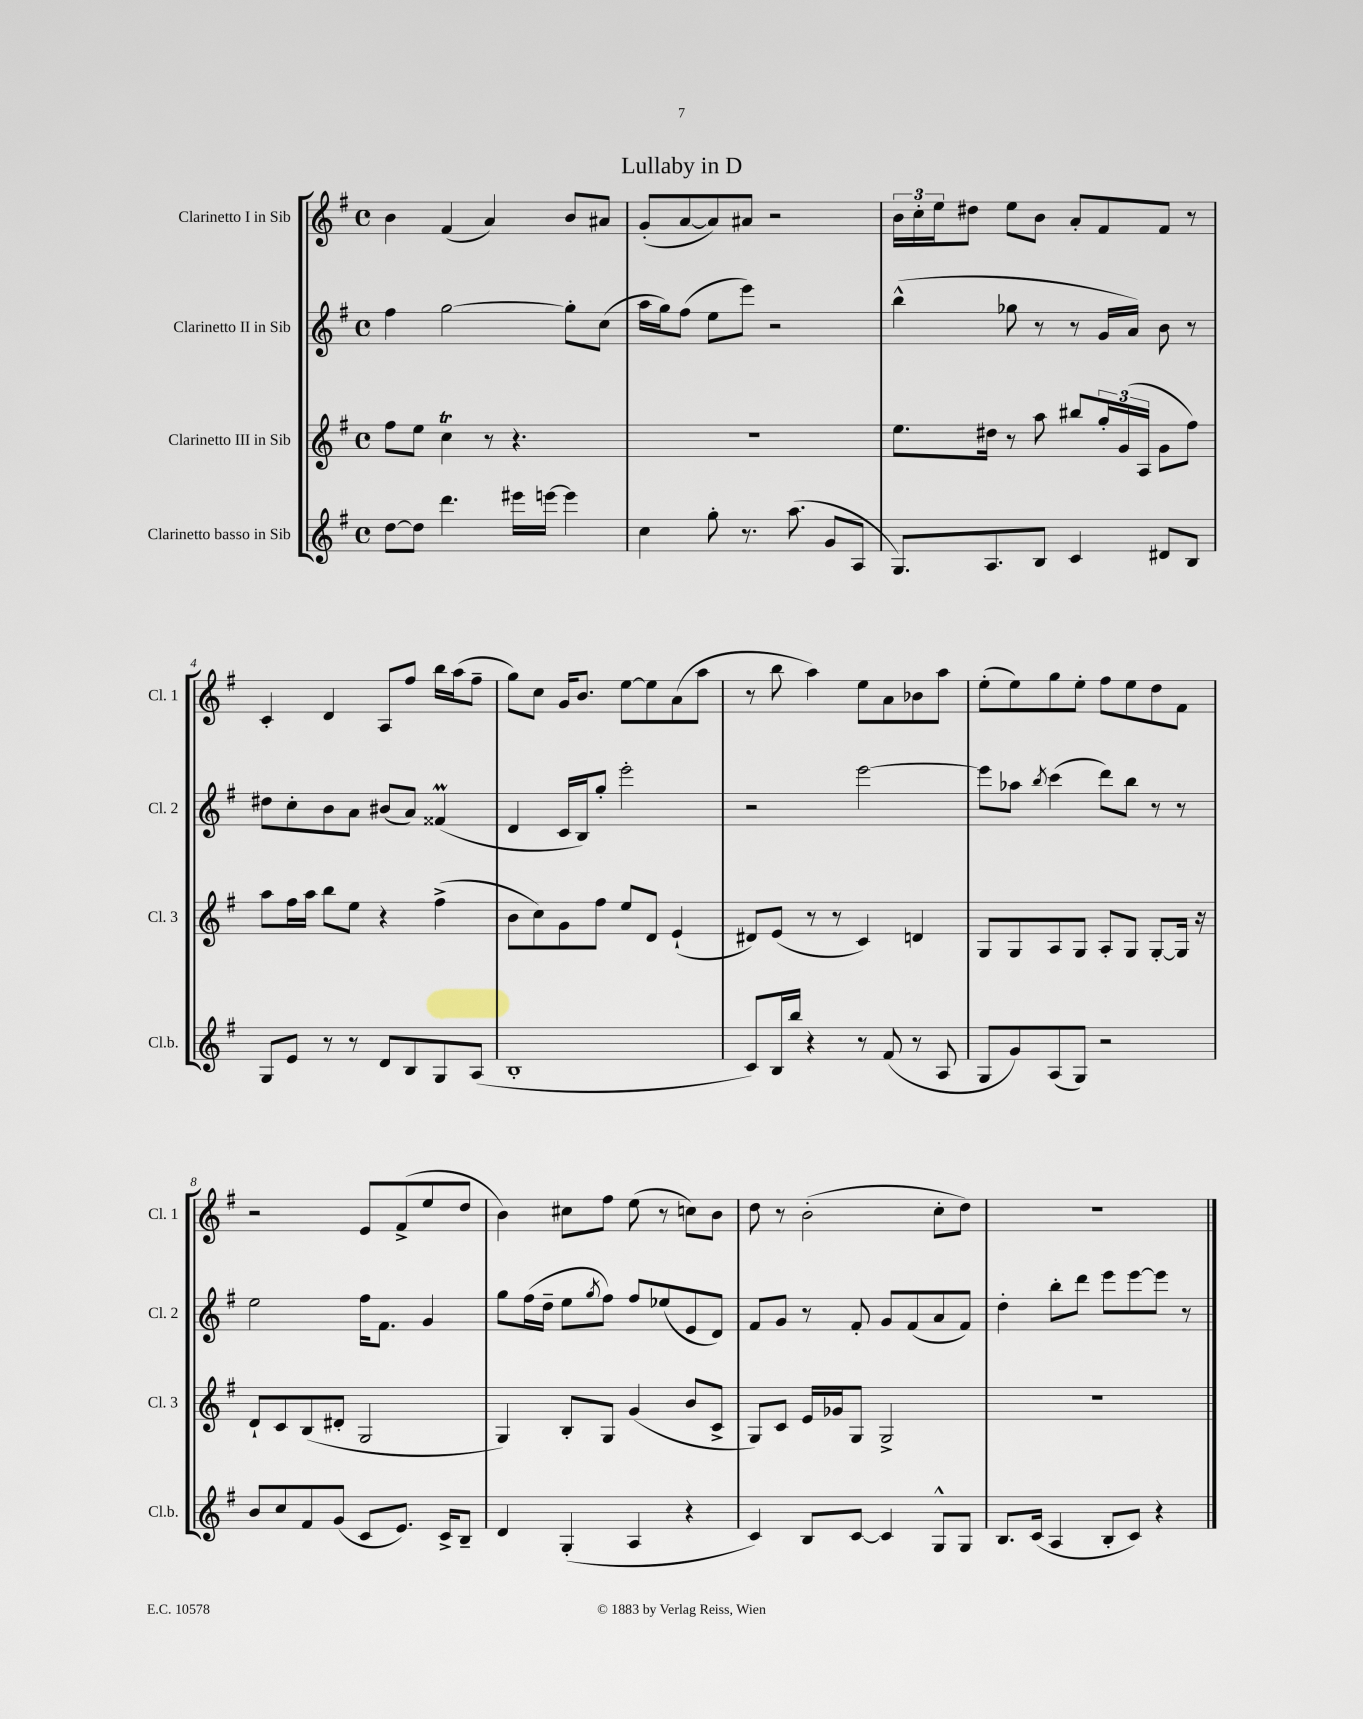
\header { title = "Lullaby in D" }
<<
\new StaffGroup <<
\new Staff = "s0" \with { instrumentName = "Clarinetto I in Sib" shortInstrumentName = "Cl. 1" } {
    \clef treble \key g \major \defaultTimeSignature \time 4/4
    b'4 fis'4( a'4) b'8 ais'8 |
    g'8-.( a'8~ a'8) ais'8 r2 |
    \tuplet 3/2 { b'16 c''16-. e''16 } dis''8 e''8 b'8 a'8-. fis'8 fis'8 r8 |
    c'4-. d'4 a8 fis''8 b''16 a''16( fis''8-- |
    g''8) c''8 g'16 b'8. e''8~ e''8 a'8( a''8 |
    r8 b''8 a''4) e''8 a'8 bes'8 a''8 |
    e''8-.( e''8) g''8 e''8-. fis''8 e''8 d''8 fis'8 |
    r2 e'8 fis'8->( e''8 d''8 |
    b'4) cis''8 fis''8 e''8( r8 c''8) b'8 |
    d''8 r8 b'2-.( c''8-. d''8) |
    R1 \bar "|." |
}
\new Staff = "s1" \with { instrumentName = "Clarinetto II in Sib" shortInstrumentName = "Cl. 2" } {
    \clef treble \key g \major \defaultTimeSignature \time 4/4
    fis''4 g''2~ g''8-. c''8( |
    a''16 g''16) fis''8( e''8 e'''8) r2 |
    b''4-^( ges''8 r8 r8 g'16 a'16) b'8 r8 |
    dis''8 c''8-. b'8 a'8 bis'8( a'8) fisis'4\prall( |
    d'4 c'16 b16) g''8-. e'''2-. |
    r2 e'''2~ |
    e'''8 aes''8 \acciaccatura { b''8 } c'''4( d'''8) b''8 r8 r8 |
    e''2 fis''16 fis'8. g'4 |
    g''8 fis''16( d''16-- e''8 \acciaccatura { g''8 } fis''8) fis''8 ees''8( e'8 d'8) |
    fis'8 g'8 r8 fis'8-. g'8 fis'8( a'8 fis'8) |
    d''4-. b''8-. d'''8 e'''8 e'''8~ e'''8 r8 \bar "|." |
}
\new Staff = "s2" \with { instrumentName = "Clarinetto III in Sib" shortInstrumentName = "Cl. 3" } {
    \clef treble \key g \major \defaultTimeSignature \time 4/4
    fis''8 e''8 c''4\trill r8 r4. |
    R1 |
    e''8. dis''16 r8 a''8 bis''8 \tuplet 3/2 { g''16-. g'16( a16 } g'8 fis''8) |
    a''8 fis''16 a''16 b''8 e''8 r4 fis''4->( |
    b'8 c''8) g'8 fis''8 e''8 d'8 e'4-!( |
    dis'8) e'8( r8 r8 c'4) d'4 |
    g8 g8 a8 g8 a8-. g8 g8~-. g16 r16 |
    d'8-! c'8 b8( dis'8-. g2 |
    g4) b8-. g8 g'4( b'8 c'8-> |
    g8) c'8 e'16 ges'16 g8 g2-> |
    R1 \bar "|." |
}
\new Staff = "s3" \with { instrumentName = "Clarinetto basso in Sib" shortInstrumentName = "Cl.b." } {
    \clef treble \key g \major \defaultTimeSignature \time 4/4
    d''8~ d''8 d'''4. eis'''16 e'''16~ e'''4 |
    c''4 g''8-. r8. a''8.( g'8 a8 |
    g8.) a8. b8 c'4 dis'8 b8 |
    g8 e'8 r8 r8 d'8 b8 g8 a8( |
    b1-. |
    c'8) b16 b''16 r4 r8 fis'8( r8 a8 |
    g8 g'8) a8( g8) r2 |
    b'8 c''8 fis'8 g'8( c'8 e'8.) c'16-> b8-- |
    d'4 g4-.( a4 r4 |
    c'4) b8 c'8~ c'4 g8-^ g8 |
    b8. c'16( a4 b8-. c'8) r4 \bar "|." |
}
>>
>>
